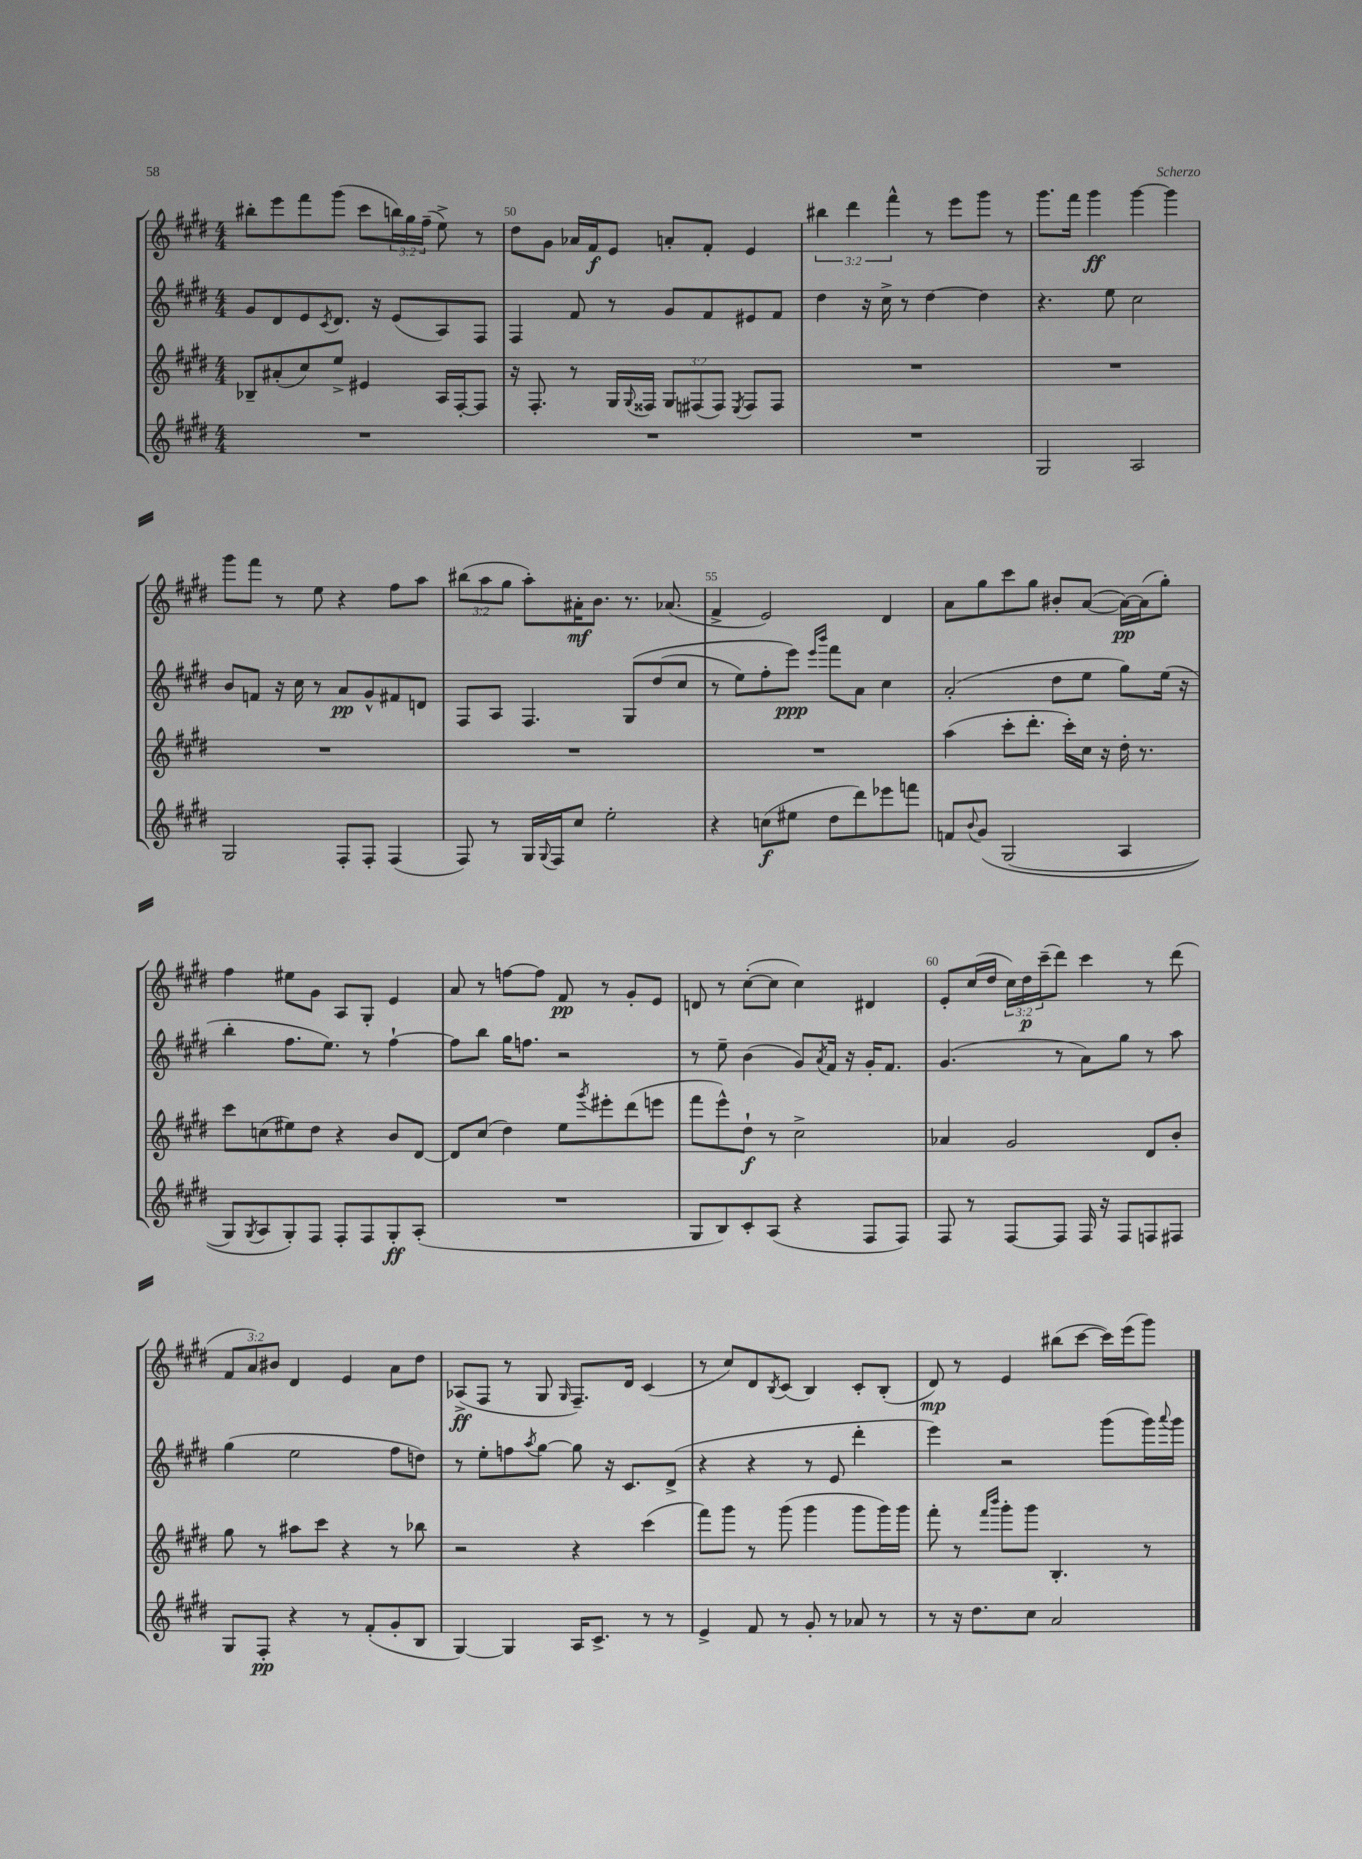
<<
\new StaffGroup <<
\new Staff = "s0" {
    \clef treble \key e \major \numericTimeSignature \time 4/4 \override Staff.TupletNumber.text = #tuplet-number::calc-fraction-text
    bis''8-. e'''8 fis'''8 gis'''8( cis'''8 \tuplet 3/2 { b''16) gis''16 fis''16--( } e''8->) r8 |
    dis''8 gis'8 aes'16 fis'16\f e'8 a'8-. fis'8-. e'4 |
    \tuplet 3/2 { bis''4 dis'''4 fis'''4-^ } r8 e'''8 gis'''8 r8 |
    gis'''8. fis'''16 gis'''4\ff gis'''4~ gis'''4 |
    gis'''8 fis'''8 r8 e''8 r4 fis''8 a''8 |
    \tuplet 3/2 { bis''8( a''8 gis''8 } a''8-.) ais'16-.\mf b'8. r8. aes'8.( |
    fis'4-> e'2) dis'4 |
    a'8 gis''8 cis'''8 gis''8 bis'8-. a'8~( a'16~\pp) a'16( gis''8-.) |
    fis''4 eis''8 gis'8 a8 gis8-. e'4 |
    a'8 r8 f''8~ f''8 fis'8\pp r8 gis'8-. e'8 |
    d'8 r8 cis''8~-.( cis''8 cis''4) dis'4 |
    e'8-. cis''16( dis''16 \tuplet 3/2 { cis''16) dis''16\p cis'''16--( } dis'''8) cis'''4 r8 dis'''8( |
    \tuplet 3/2 { fis'8 a'8) bis'8 } dis'4 e'4 a'8 dis''8 |
    aes8->\ff( fis8 r8 gis8 \grace { gis16 } fis8.--) dis'16 cis'4( |
    r8 cis''8) dis'8 \acciaccatura { b8 } cis'8( b4) cis'8-. b8-.( |
    dis'8\mp) r8 e'4 bis''8( cis'''8~ cis'''16) e'''16( gis'''8) \bar "|." |
}
\new Staff = "s1" {
    \clef treble \key e \major \numericTimeSignature \time 4/4
    gis'8 dis'8 e'8 \acciaccatura { cis'8 } dis'8. r16 e'8( a8) fis8 |
    fis4 fis'8 r8 gis'8 fis'8 eis'8 fis'8 |
    dis''4 r16 cis''16-> r8 dis''4~ dis''4 |
    r4. e''8 cis''2 |
    b'8 f'8 r16 cis''16 r8 a'8\pp gis'8-^ fis'8 d'8 |
    fis8 a8 fis4. gis8\( dis''8( cis''8 |
    r8 e''8) fis''8-. e'''8\ppp\) \grace { e'''16 b'''16 } fis'''8 a'8 cis''4 |
    a'2-.( dis''8 e''8 gis''8) e''16( r16 |
    b''4-. fis''8. e''8.) r8 fis''4~-! |
    fis''8 b''8 gis''16 f''8. r2 |
    r8 e''8-- b'4( gis'8) \acciaccatura { a'8 } fis'16 r16 gis'16-. fis'8. |
    gis'4.( r8 a'8) gis''8 r8 a''8 |
    gis''4( e''2 fis''8 d''8) |
    r8 e''8-. f''8 \acciaccatura { a''8 } gis''8~ gis''8 r16 cis'8. dis'8->( |
    r4 r4 r8 e'8 dis'''4-. |
    e'''4) r2 gis'''8( gis'''16) \appoggiatura { a'''8 } gis'''16 \bar "|." |
}
\new Staff = "s2" {
    \clef treble \key e \major \numericTimeSignature \time 4/4 \override Staff.TupletNumber.text = #tuplet-number::calc-fraction-text
    bes8-- ais'8-.( cis''8) e''8-> eis'4 a16 fis16~-. fis8 |
    r16 fis8.-. r8 gis16 \appoggiatura { gis8 } fisis16 \tuplet 3/2 { gis8 fis8( fis8) } \acciaccatura { e8 } fis8 fis8 |
    R1 |
    R1 |
    R1 |
    R1 |
    R1 |
    a''4( cis'''8-. dis'''8.-. cis'''16-.) cis''16 r16 dis''16-. r8. |
    cis'''8 c''8( eis''8) dis''8 r4 b'8 dis'8~ |
    dis'8 cis''8( dis''4) e''8 \acciaccatura { gis'''8 } eis'''8-. dis'''8( e'''8 |
    fis'''8 e'''8-^) dis''8-!\f r8 cis''2-> |
    aes'4 gis'2 dis'8 b'8-. |
    gis''8 r8 ais''8 cis'''8 r4 r8 bes''8 |
    r2 r4 cis'''4( |
    fis'''8) gis'''8 r8 gis'''8( gis'''4 gis'''8 gis'''16) gis'''16 |
    fis'''8-. r8 \grace { fis'''16 b'''16 } gis'''8-. gis'''8 b4.-. r8 \bar "|." |
}
\new Staff = "s3" {
    \clef treble \key e \major \numericTimeSignature \time 4/4
    R1 |
    R1 |
    R1 |
    gis2 a2 |
    gis2 fis8-. fis8-. fis4( |
    fis8) r8 gis16 \appoggiatura { gis8 } fis16 cis''8 e''2-. |
    r4 c''8\f( eis''8 dis''8 dis'''8) ees'''8 f'''8 |
    f'8 \appoggiatura { b'8 } gis'8\( gis2( a4 |
    gis8) \acciaccatura { gis8 } a8 gis8-.\) fis8 fis8-. fis8 gis8-.\ff a8-.( |
    R1 |
    gis8 b8) cis'8-. a8( r4 fis8 fis8) |
    fis8 r8 fis8~ fis8 fis16 r16 fis8 f8 fis8 |
    gis8 fis8-.\pp r4 r8 fis'8-.( gis'8-. b8 |
    gis4~) gis4 a16 cis'8.-> r8 r8 |
    e'4-> fis'8 r8 gis'8-. r8 aes'8 r8 |
    r8 r16 dis''8. cis''8 a'2 \bar "|." |
}
>>
>>
\layout { \context { \Score currentBarNumber = #49 \override BarNumber.break-visibility = ##(#f #t #t) barNumberVisibility = #(every-nth-bar-number-visible 5) } }
